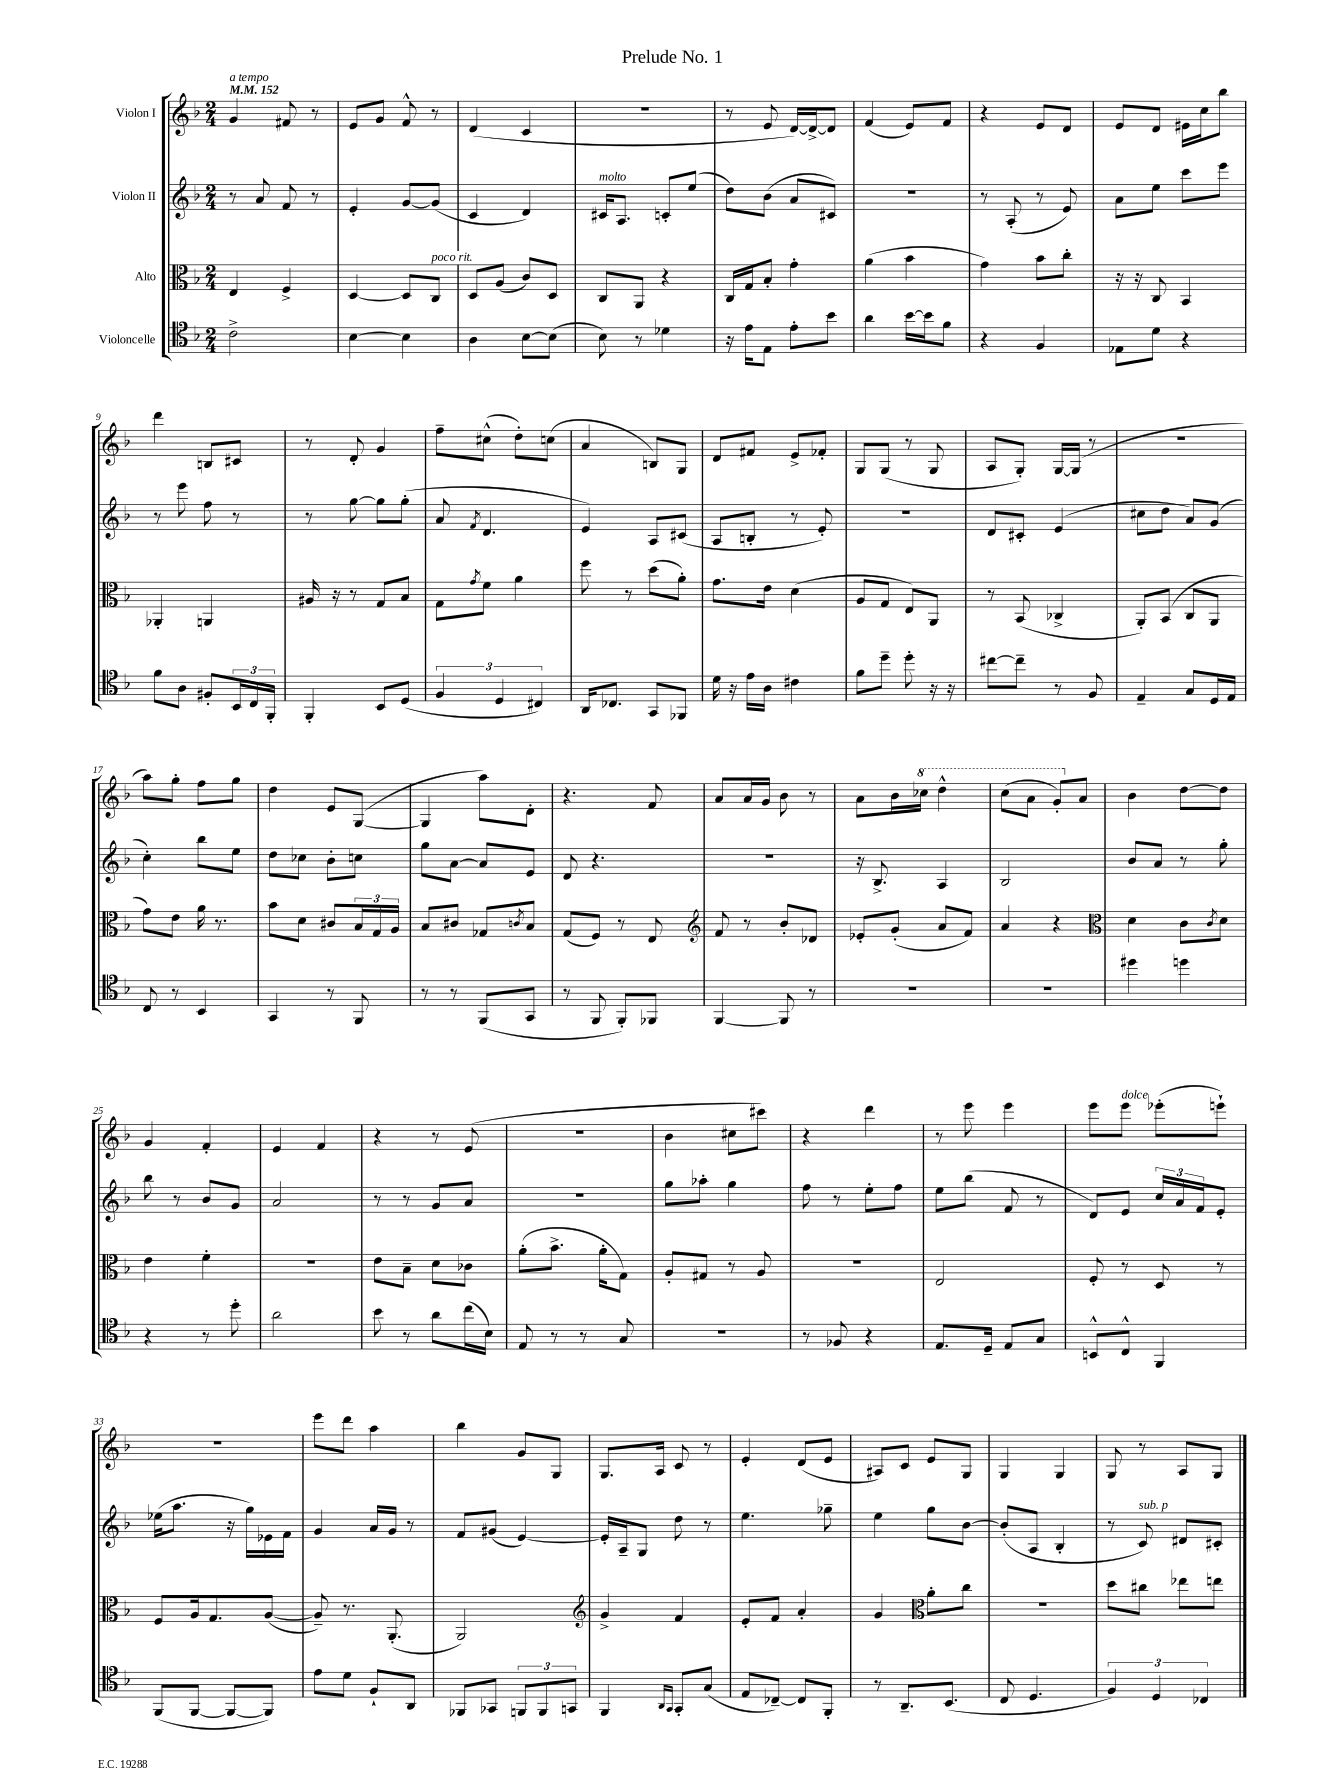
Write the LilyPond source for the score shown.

\header { title = "Prelude No. 1" }
<<
\new StaffGroup <<
\new Staff = "s0" \with { instrumentName = "Violon I" } {
    \clef treble \key f \major \numericTimeSignature \time 2/4 \tempo 4 = 152
    g'4^\markup { \italic "a tempo" } fis'8 r8 |
    e'8 g'8 f'8-^ r8 |
    d'4( c'4 |
    r2 |
    r8 e'8 d'16~) d'16~-> d'8 |
    f'4( e'8) f'8 |
    r4 e'8 d'8 |
    e'8 d'8 eis'16 c''16 bes''8 |
    d'''4 b8 cis'8 |
    r8 d'8-. g'4 |
    f''8-- cis''8-^( d''8-.) c''8( |
    a'4 b8) g8 |
    d'8 fis'8 e'8-> fes'8-. |
    g8 g8( r8 g8 |
    a8 g8-.) g16~ g16( r8 |
    R2 |
    a''8) g''8-. f''8 g''8 |
    d''4 e'8 g8~( |
    g4 a''8) d'8-. |
    r4. f'8 |
    a'8 a'16 g'16 bes'8 r8 |
    a'8 bes'16 \ottava #1 ces'''16 d'''4-^ |
    c'''8( a''8 g''8-.) \ottava #0 a'8 |
    bes'4 d''8~ d''8 |
    g'4 f'4-. |
    e'4 f'4 |
    r4 r8 e'8( |
    R2 |
    bes'4 cis''8 cis'''8) |
    r4 d'''4 |
    r8 e'''8 e'''4 |
    e'''8 e'''8^\markup { \italic "dolce" } ees'''8-.( e'''8-!) |
    R2 |
    e'''8 d'''8 a''4 |
    bes''4 g'8 g8 |
    g8. a16 c'8 r8 |
    e'4-. d'8( e'8 |
    ais8) c'8 e'8 g8 |
    g4 g4 |
    g8 r8 a8 g8 \bar "|." |
}
\new Staff = "s1" \with { instrumentName = "Violon II" } {
    \clef treble \key f \major \numericTimeSignature \time 2/4
    r8 a'8 f'8 r8 |
    e'4-. g'8~ g'8( |
    c'4 d'4) |
    cis'16^\markup { \italic "molto" } a8. c'8-. e''8( |
    d''8) bes'8( a'8 cis'8) |
    r2 |
    r8 a8-.( r8 e'8) |
    a'8 e''8 c'''8 e'''8 |
    r8 e'''8 f''8 r8 |
    r8 g''8~ g''8 g''8-.( |
    a'8 \acciaccatura { f'8 } d'4. |
    e'4) a8 cis'8( |
    a8 b8-. r8 e'8-.) |
    r2 |
    d'8 cis'8-. e'4( |
    cis''8 d''8 a'8) g'8( |
    c''4-.) bes''8 e''8 |
    d''8 ces''8 bes'8-. c''8 |
    g''8 a'8~ a'8 e'8 |
    d'8 r4. |
    R2 |
    r16 bes8.-> a4 |
    bes2 |
    bes'8 a'8 r8 g''8-. |
    bes''8 r8 bes'8 g'8 |
    a'2 |
    r8 r8 g'8 a'8 |
    r2 |
    g''8 aes''8-. g''4 |
    f''8 r8 e''8-. f''8 |
    e''8 bes''8( f'8 r8 |
    d'8) e'8 \tuplet 3/2 { c''16 a'16 f'16 } e'8-. |
    ees''16( a''8. r16 g''16) ees'16 f'16 |
    g'4 a'16 g'16 r8 |
    f'8 gis'8( e'4~) |
    e'16-. a16-- g8 d''8 r8 |
    e''4. ges''8-- |
    e''4 g''8 bes'8~ |
    bes'8-.( a8 bes4-. |
    r8 c'8^\markup { \italic "sub. p" }) dis'8 cis'8-. \bar "|." |
}
\new Staff = "s2" \with { instrumentName = "Alto" } {
    \clef alto \key f \major \numericTimeSignature \time 2/4
    e4 f4-> |
    d4~ d8 c8^\markup { \italic "poco rit." } |
    d8 a8( c'8) d8 |
    c8 a,8 r4 |
    c16 g16 bes8-. g'4-. |
    a'4( bes'4 |
    g'4) bes'8 c''8-. |
    r16 r16 c8 bes,4 |
    aes,4-. a,4 |
    ais16 r16 r8 g8 bes8 |
    g8 \acciaccatura { g'8 } f'8 a'4 |
    f''8 r8 d''8( a'8-.) |
    g'8. e'16 d'4( |
    a8 g8 e8) a,8 |
    r8 bes,8( ces4-> |
    a,8-.) bes,8( c8 a,8 |
    g'8) e'8 a'16 r8. |
    bes'8 d'8 cis'8 \tuplet 3/2 { bes16 g16 a16 } |
    bes8 cis'8 ges8 \acciaccatura { c'8 } bes8 |
    g8( f8) r8 e8 |
    \clef treble f'8 r8 bes'8-. des'8 |
    ees'8-. g'8-.( a'8 f'8) |
    a'4 r4 |
    \clef alto d'4 c'8 \acciaccatura { c'8 } d'8 |
    e'4 f'4-. |
    r2 |
    e'8 bes8-- d'8 ces'8 |
    a'8-.( bes'8.-> a'16-. g8) |
    a8-. gis8 r8 a8 |
    R2 |
    e2 |
    f8-. r8 d8 r8 |
    f8 a16 g8. a8~( |
    a8--) r8. a,8.-.( |
    a,2) |
    \clef treble g'4-> f'4 |
    e'8-. f'8 a'4-. |
    g'4 \clef alto a'8-. c''8 |
    r2 |
    d''8 cis''8 ees''8 e''8 \bar "|." |
}
\new Staff = "s3" \with { instrumentName = "Violoncelle" } {
    \clef tenor \key f \major \numericTimeSignature \time 2/4
    c'2-> |
    bes4~ bes4 |
    a4 bes8~ bes8( |
    bes8) r8 des'4 |
    r16 e'16 e8 e'8-. bes'8 |
    a'4 bes'16~ bes'16 f'8 |
    r4 f4 |
    ees8 d'8 r4 |
    f'8 a8 fis8-. \tuplet 3/2 { bes,16 c16 f,16-. } |
    f,4-. bes,8 d8( |
    \tuplet 3/2 { f4 d4 cis4) } |
    a,16 ces8. g,8 fes,8 |
    d'16 r16 e'16 a16 cis'4 |
    f'8 d''8-- d''8-. r16 r16 |
    cis''8~ cis''8-- r8 f8 |
    e4-- g8 d16 e16 |
    c8 r8 bes,4 |
    g,4 r8 f,8 |
    r8 r8 f,8( g,8 |
    r8 f,8 f,8-.) fes,8 |
    f,4~ f,8 r8 |
    R2 |
    R2 |
    dis''4 d''4 |
    r4 r8 d''8-. |
    a'2 |
    bes'8 r8 a'8 c''16( bes16) |
    e8 r8 r8 g8 |
    R2 |
    r8 fes8 r4 |
    e8. d16-- e8 g8 |
    b,8-^ c8-^ f,4 |
    f,8( f,8~ f,8~ f,8) |
    e'8 d'8 f8-! a,8 |
    fes,8 ges,8 \tuplet 3/2 { f,8 f,8 g,8 } |
    f,4 \grace { a,16 g,16 } g,8-. g8( |
    e8 ces8~--) ces8 f,8-. |
    r8 a,8.-- bes,8.( |
    c8 d4. |
    \tuplet 3/2 { f4) d4 ces4 } \bar "|." |
}
>>
>>
